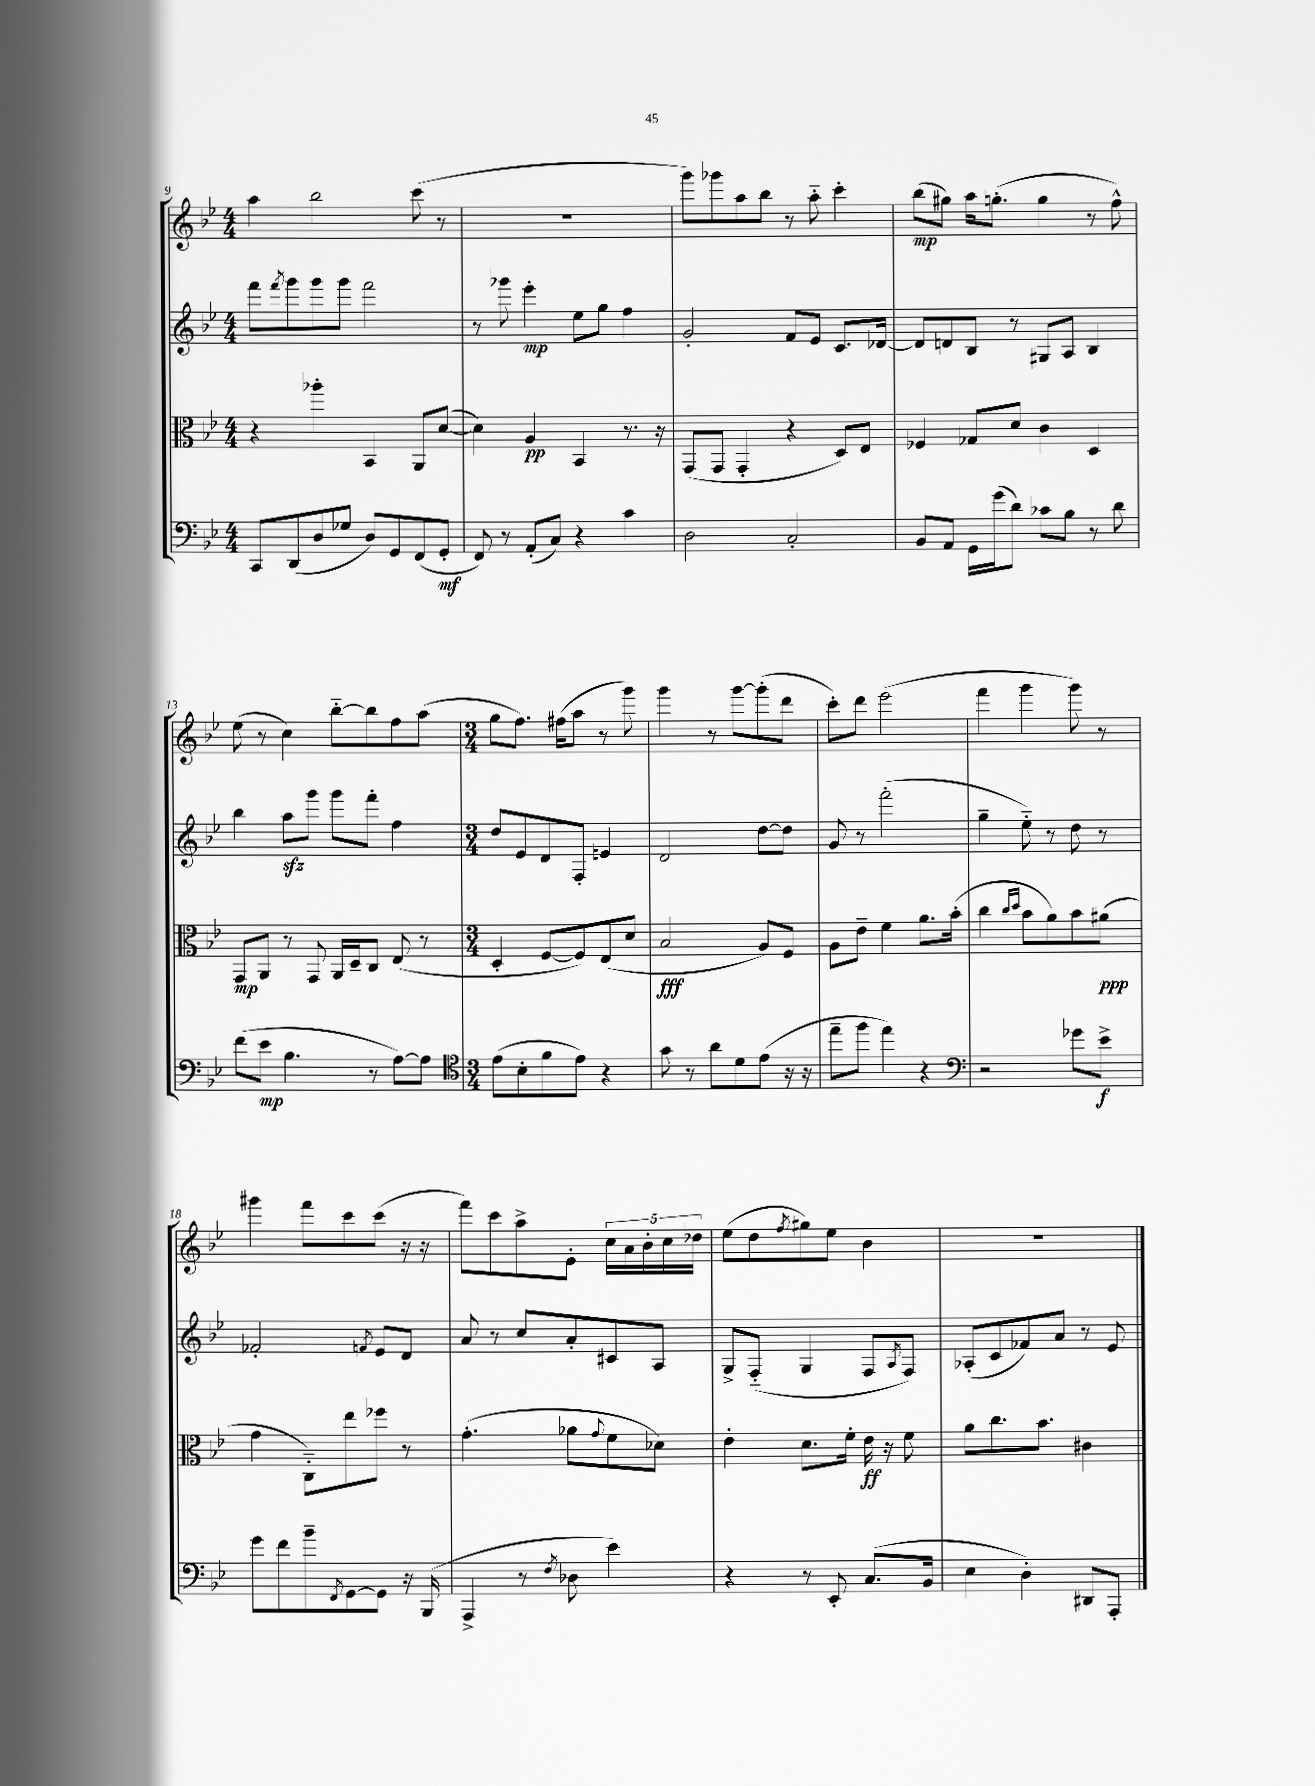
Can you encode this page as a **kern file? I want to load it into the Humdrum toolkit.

**kern	**kern	**kern	**kern
*staff4	*staff3	*staff2	*staff1
*clefF4	*clefC3	*clefG2	*clefG2
*k[b-e-]	*k[b-e-]	*k[b-e-]	*k[b-e-]
*M4/4	*M4/4	*M4/4	*M4/4
8CC	4r	8fff	4aa
.	.	8qfff	.
(8DD	.	8ggg	.
8D	4aa-'	8ggg	2bb-
8G-	.	8ggg	.
8D)	4BB-	2fff	.
8GG	.	.	.
(8FF	8AA	.	(8ccc
8GG'	([8d	.	8r
=	=	=	=
8FF)	4d])	8r	1r
8r	.	8ggg-	.
(8AA'	4A	4eee-'	.
8C)	.	.	.
4r	4BB-	8ee-	.
.	.	8gg	.
4c	8.r	4ff	.
.	16r	.	.
=	=	=	=
2D	(8GG	2g'	8ggg)
.	8GG	.	8ggg-
.	4GG'	.	8aa
.	.	.	8bb-
2C'	4r	8f	8r
.	.	8e-	8aa'~
.	8D)	8.c	4ccc'
.	8E-	.	.
.	.	[16d-	.
=	=	=	=
8BB-	4F-	8d-]	(8bb-
8AA	.	8d	8gg#)
16GG	8G-	8B-	16aa
(16g	.	.	(8.gg'
8d)	8d	8r	.
8c-	4c	8G#	4gg
8B-	.	8A	.
8r	4D	4B-	8r
8d	.	.	8ff^^)
=	=	=	=
(8f	8GG	4bb-	(8ee-
8e-	8AA	.	8r
4.B-	8r	8aa	4cc)
.	8GG	8ggg	.
.	16AA	8ggg	[8bb-'~
.	16D~	.	.
8r	8C	8fff'	8bb-]
[8A)	(8E-	4ff	8ff
8A]	8r	.	(8aa
=	=	=	=
*clefC4	*	*	*
*M3/4	*M3/4	*M3/4	*M3/4
(8e-	4D'	8dd	8gg
8B-'	.	8e-	8.ff)
8f	[8F	8d	.
.	.	.	(16ff#
8e-)	8F])	8F'	8aa
4r	(8E-	4e	8r
.	8d	.	8ggg)
=	=	=	=
8g	2B-	2d	4ggg
8r	.	.	.
8a	.	.	8r
8d	.	.	[8ggg
(8e-	8A)	[8dd	(8ggg']
16r	8F	8dd]	8ddd
16r	.	.	.
=	=	=	=
8ee-~	8A	8g	8ccc')
8ff	8e-~	8r	8ddd
4ee-)	4f	(2fff'	(2eee-
4r	8.a	.	.
.	(16b-'	.	.
=	=	=	=
*clefF4	*	*	*
2r	4cc	4gg~	4fff
.	16qqcc	.	.
.	16qqdd	.	.
.	8b-	8ee-'~)	4ggg
.	8a)	8r	.
8g-	8b-	8dd	8ggg)
8e-^	(8a#	8r	8r
=	=	=	=
8g	4g	2f-'	4ggg#
8f	.	.	.
8b-~	8C'~)	.	8fff
8qFF	.	.	.
[8GG	8ee-	.	8ccc
.	.	8qf	.
8GG]	8ff-	8e-	(8ccc
16r	8r	8d	16r
(16BBB-	.	.	16r
=	=	=	=
4AAA^	(4.g'	8a	8fff)
.	.	8r	8ccc
8r	.	8cc	8aa^
8qF	.	.	.
8D-	8a-	8a'	8e-'
.	8qqg	.	.
4e-)	8f	8c#	20cc
.	.	.	20a
.	.	.	20b-'
.	8d-)	8A	.
.	.	.	20cc
.	.	.	20dd-
=	=	=	=
4r	4e-'	8G^	(8ee-
.	.	(8F'~	8dd
.	.	.	8qff
8r	8.d	4G	8gg#)
8EE-'	.	.	8ee-
.	16f'	.	.
(8.C	16e-	8F	4b-
.	16r	.	.
.	.	8qA	.
.	8f	8F)	.
16BB-	.	.	.
=	=	=	=
4E-	8a	(8A-'	2.r
.	8.cc	8c	.
4D')	.	8f-)	.
.	8.b-	.	.
.	.	8a	.
8DD#	4c#	8r	.
8AAA'	.	8e-	.
==	==	==	==
*-	*-	*-	*-
